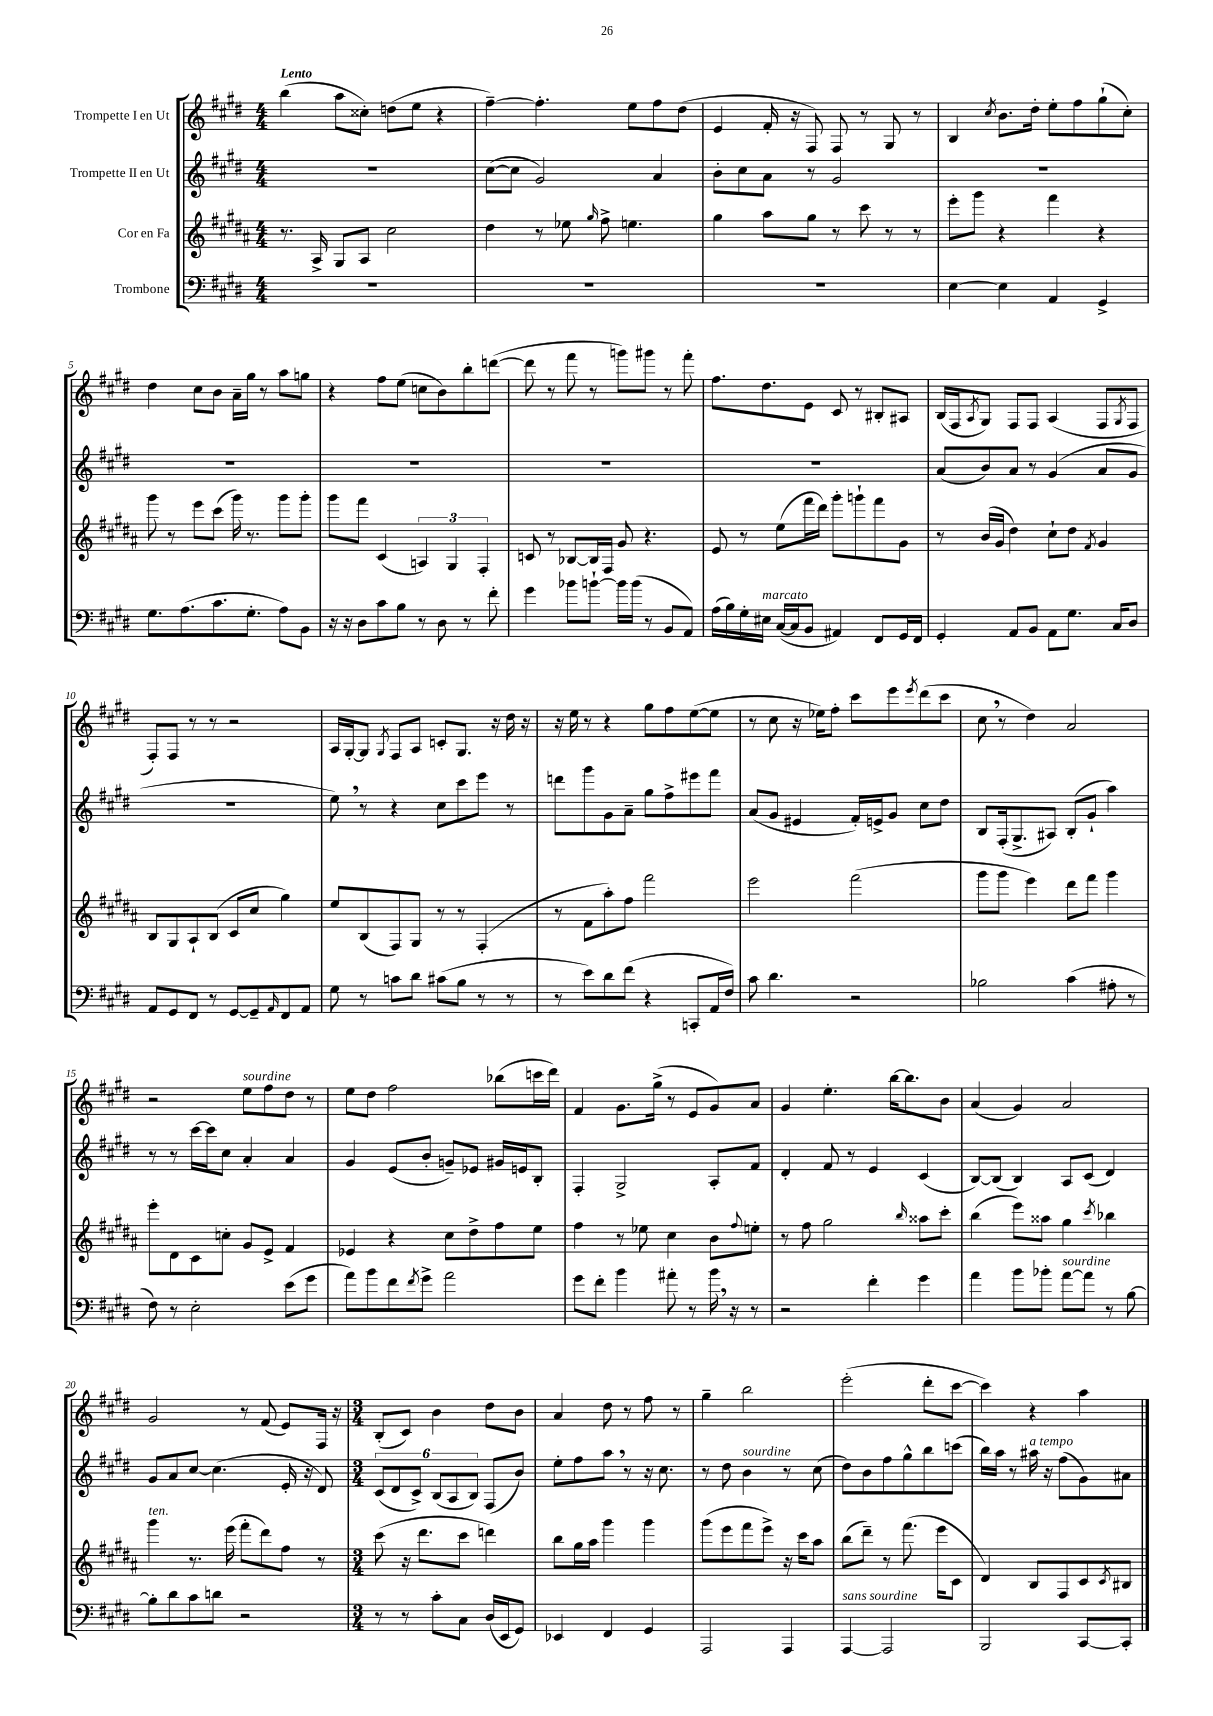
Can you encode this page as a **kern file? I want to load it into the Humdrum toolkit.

**kern	**kern	**kern	**kern
*part4	*part3	*part2	*part1
*staff4	*staff3	*staff2	*staff1
*I"Trombone	*I"Cor en Fa	*I"Trompette II en Ut	*I"Trompette I en Ut
*clefF4	*clefG2	*clefG2	*clefG2
*k[f#c#g#d#]	*k[f#c#g#d#a#]	*k[f#c#g#d#]	*k[f#c#g#d#]
*M4/4	*M4/4	*M4/4	*M4/4
=1	=1	=1	=1
!	!	!	!LO:TX:a:B:t=Lento
1r	8.r	1r	(4bb\
.	16A#^/	.	.
.	8G#/L	.	8aa\L
.	8A#/J	.	8cc##X'\J)
.	2cc#\	.	(8ddn\L
.	.	.	8ee\J
.	.	.	4r
=2	=2	=2	=2
1r	4dd#\	([8cc#\L	[4ff#~\)
.	.	8cc#\J]	.
.	8r	2g#/)	4.ff#'\]
.	8ee-X\	.	.
.	16qqgg#/	.	.
.	8ff#^\	.	.
.	4.een\	.	8ee\L
.	.	4a/	8ff#\
.	.	.	(8dd#\J
=3	=3	=3	=3
1r	4gg#\	8b'\L	4e/
.	.	8cc#\	.
.	8aa#\L	8a\J	16f#'/
.	.	.	16r
.	8gg#\J	8r	8F#/)
.	8r	2g#/	8F#/
.	8ccc#\	.	8r
.	8r	.	8G#/
.	8r	.	8r
=4	=4	=4	=4
[4E\	8eee'\L	1r	4B/
.	8ggg#\J	.	.
.	.	.	8qcc#/
4E\]	4r	.	8.b\L
.	.	.	16dd#'\Jk
4AA/	4fff#\	.	8ee'\L
.	.	.	8ff#\
4GG#^/	4r	.	(8gg#`\
.	.	.	8cc#'\J)
!!LO:LB:g=z
=5	=5	=5	=5
8.G#\L	8ggg#\	1r	4dd#\
.	8r	.	.
(8.A\	.	.	.
.	8eee\L	.	8cc#\L
8.c#\	(8ccc#\J	.	8b\J
.	16ggg#\)	.	16a~\LL
8.G#'\J	8.r	.	16gg#\JJ
.	.	.	8r
8A\L)	8ggg#\L	.	8aa\L
8BB\J	8ggg#'\J	.	8ggn\J
=6	=6	=6	=6
16r	8ggg#\L	1r	4r
16r	.	.	.
8D#\L	8fff#\J	.	.
8c#\	(4c#/	.	8ff#\L
8B\J	.	.	(8ee\J
8r	6An/)	.	8ccn\L
8D#\	.	.	8b\)
.	6G#/	.	.
8r	.	.	8bb'\
.	6F#'/	.	.
8f#'\	.	.	([8dddn\J
=7	=7	=7	=7
4g#\	8cn/	1r	8ddd\]
.	8r	.	8r
8b-X\L	[8B-X/L	.	8fff#\
[8bn`\J	16B-/L]	.	8r
.	16F#/JJ	.	.
16b\LL]	8g#/	.	8gggn\L)
(16b\JJ	.	.	.
8r	4.r	.	8ggg#X\J
8BB/L	.	.	8r
8AA/J)	.	.	8fff#'\
=8	=8	=8	=8
(16A\LL	8e/	1r	8.ff#\L
16B\)	.	.	.
16G#'\	8r	.	.
!LO:TX:a:i:t=marcato	!	!	!
16E#X\JJ	.	.	8.dd#\
([16C#/LL	(8ee\L	.	.
16C#/J]	.	.	.
8BB/J	16fff#\L	.	8e\J
.	16ddd#\JJ)	.	.
4AA#X/)	8ggg#'\L	.	8c#/
.	8gggn`\	.	8r
8FF#/L	8fff#\	.	8B#X'/L
16GG#/L	8g#\J	.	8A#X/J
16FF#/JJ	.	.	.
=9	=9	=9	=9
4GG#'/	8r	(8a/L	(16B/LL
.	.	.	16F#/J
.	.	.	8qA/
.	(16b/LL	8b/)	8G#/J)
.	16g#/JJ	.	.
8AA/L	4dd#\)	8a/J	8F#/L
8BB/J	.	8r	8F#/J
8AA\L	8cc#`\L	(4g#/	(4A/
8.G#\J	8dd#\J	.	.
.	8qf#/	.	.
.	4g#/	8a/L	8F#/L
16C#/KL	.	.	.
.	.	.	8qG#/
8D#/J	.	8g#/J	8F#/J
!!LO:LB:g=z
=10	=10	=10	=10
8AA/L	8B/L	1r	8F#'/L)
8GG#/	8G#/	.	8F#/J
8FF#/J	8A#`/	.	8r
8r	(8B/J	.	8r
[8GG#/L	8c#/L	.	2r
8GG#~/]	8cc#/J	.	.
16qqAA/	.	.	.
8FF#/	4gg#\)	.	.
8AA/J	.	.	.
=11	=11	=11	=11
8G#\	8ee/L	8ee,\)	16A/LL
.	.	.	[16G#'/J
8r	(8B/	8r	8G#/J]
.	.	.	8qG#/
8cn\L	8F#/)	4r	8F#/L
8d#\J	8G#/J	.	8A/J
(8c#X\L	8r	8cc#\L	8cn'/L
8B\J	8r	8ccc#\	8.G#/J
8r	(4F#'/	8eee\J	.
.	.	.	16r
8r	.	8r	16dd#\
.	.	.	16r
=12	=12	=12	=12
8r	8r	8dddn\L	16r
.	.	.	16ee\
8e\L)	8f#\L	8ggg#\	8r
8d#\	8aa#'\)	8g#\	4r
(8f#\J	8ff#\J	8a~\J	.
4r	2fff#\	8gg#\L	8gg#\L
.	.	8ff#^\	8ff#\
8CCn'/L	.	8eee#X\	([8ee\
16AA/L	.	8fff#\J	8ee\J]
16F#/JJ)	.	.	.
=13	=13	=13	=13
8c#\	2eee\	(8a/L	8r
4.d#\	.	8g#/J	8cc#\
.	.	4e#X/	16r
.	.	.	16ee-X\KL)
.	.	.	8ff#'\J
2r	(2fff#\	16f#'/LL)	8ccc#\L
.	.	16en^/J	.
.	.	8g#/J	8eee\
.	.	.	8qeee/
.	.	8cc#\L	(8ddd#\
.	.	8dd#\J	8ccc#\J
=14	=14	=14	=14
2B-X\	8ggg#\L	8B/L	8cc#,\
.	8ggg#\J	(16F#'/k	8r
.	.	8.G#^/	.
.	4eee\)	.	4dd#\)
.	.	8A#X/J)	.
(4c#\	8ddd#\L	(8B'/L	2a/
.	8fff#\J	8g#`/J	.
8A#X'\	4ggg#\	4aa\)	.
8r	.	.	.
!!LO:LB:g=z
=15	=15	=15	=15
8F#\)	8eee'\L	8r	2r
8r	8d#\	8r	.
2E'\	8c#\	[16ccc#\LL	.
.	.	16ccc#\J]	.
.	8ccn'\J	8cc#\J	.
!	!	!	!LO:TX:a:i:t=sourdine
.	8g#/L	4a'/	8ee\L
.	8e^/J	.	8ff#\
(8e\L	4f#/	4a/	8dd#\J
8g#\J	.	.	8r
=16	=16	=16	=16
8a\L)	4e-X/	4g#/	8ee\L
8b\	.	.	8dd#\J
8f#\	4r	(8e/L	2ff#\
8qf#/	.	.	.
8g#^\J	.	8b'/J	.
2a\	8cc#\L	8gn~/L)	.
.	8dd#^\	8e-X/J	.
.	8ff#\	16g#X/LL	(8bb-X\L
.	.	16en/J	.
.	8ee\J	8B'/J	16cccn\L
.	.	.	16ddd#\JJ)
=17	=17	=17	=17
8g#\L	4ff#\	4F#'/	4f#/
8f#'\J	.	.	.
4b\	8r	2G#^/	8.g#\L
.	8ee-X\	.	.
.	.	.	(16gg#^\Jk
8a#X'\	4cc#\	.	8r
8r	.	.	8e/L
16b,\	8b\L	8A'/L	8g#/)
16r	.	.	.
.	8qqff#/	.	.
8r	8een'\J	8f#/J	8a/J
=18	=18	=18	=18
2r	8r	4d#'/	4g#/
.	8ff#\	.	.
.	2gg#\	8f#/	4.ee'\
.	.	8r	.
4f#'\	.	4e/	.
.	.	.	[16bb\KL
.	.	.	8.bb\]
.	16qqbb/	.	.
4g#\	8aa##X\L	(4c#/	.
.	8ccc#'\J	.	8b\J
=19	=19	=19	=19
4a\	(4bb\	[8B/L)	(4a/
.	.	(8B/J]	.
8b\L	8eee\L)	4B/)	4g#/)
8b-X'\J	8aa##X\J	.	.
!LO:TX:a:i:t=sourdine	!	!	!
[8a\L	4gg#\	8A/L	2a/
8a\J]	.	(8c#/J	.
.	8qccc#/	.	.
8r	4bb-X\	4d#/)	.
[8B\	.	.	.
!!LO:LB:g=z
=20	=20	=20	=20
!	!LO:TX:a:i:t=ten.	!	!
8B'\L]	4ggg#\	8g#/L	2g#/
8d#\	.	8a/	.
8c#\	8.r	[8cc#/J	.
8dn\J	.	(4.cc#\]	.
.	(16eee\	.	.
2r	8fff#'\L	.	8r
.	8ddd#\)	.	(8f#/
.	8ff#\J	16e'/	8e/L)
.	.	16r	.
.	8r	8d#/)	16F#/Jk
.	.	.	16r
=21	=21	=21	=21
*M3/4	*M3/4	*M3/4	*M3/4
8r	(8ccc#\	(12c#/L	(8B'/L
.	.	12d#/	.
8r	16r	.	8c#/J)
.	.	12c#^/J)	.
.	8.ddd#\L	.	.
8c#'\L	.	(12B/L	4b\
.	.	12A/	.
8C#\J	8ccc#\J	.	.
.	.	12B/J)	.
(16D#/LL	4dddn\)	(8F#/L	8dd#\L
16EE/J	.	.	.
8GG#/J)	.	8b/J)	8b\J
=22	=22	=22	=22
4EE-X/	8bb\L	8ee'\L	4a/
.	16gg#\L	8ff#\	.
.	16aa#\JJ	.	.
4FF#/	4ggg#\	8aa,\J	8dd#\
.	.	8r	8r
4GG#/	4ggg#\	16r	8ff#\
.	.	8.cc#\	.
.	.	.	8r
=23	=23	=23	=23
2AAA/	(8ggg#\L	8r	4gg#~\
.	8eee\	8dd#\	.
!	!	!LO:TX:a:i:t=sourdine	!
.	8fff#\	4b\	2bb\
.	8eee^\J)	.	.
4AAA/	16r	8r	.
.	16ccc#\KL	.	.
.	8aa#\J	(8cc#\	.
=24	=24	=24	=24
!LO:TX:a:i:t=sans sourdine	!	!	!
[4AAA/	(8bb\L	8dd#\L)	(2eee'\
.	8ddd#~\J)	8b\	.
2AAA/]	8r	8ff#\	.
.	(8.fff#\	8gg#^^\	.
.	.	8bb\	8ddd#'\L
.	16eee\KL	.	.
.	8c#\J	(8cccn\J	[8ccc#\J
=25	=25	=25	=25
2BBB/	4d#/)	16bb\LL)	4ccc#\])
.	.	16aa\JJ	.
.	.	8r	.
!	!	!LO:TX:a:i:t=a tempo	!
.	8B/L	16aa#X\	4r
.	.	16r	.
.	8F#/	(8ff#\L	.
[8CC#/L	8c#/	8g#\)	4aa\
.	8qc#/	.	.
8CC#'/J]	8B#X/J	8a#X\J	.
==	==	==	==
*-	*-	*-	*-
